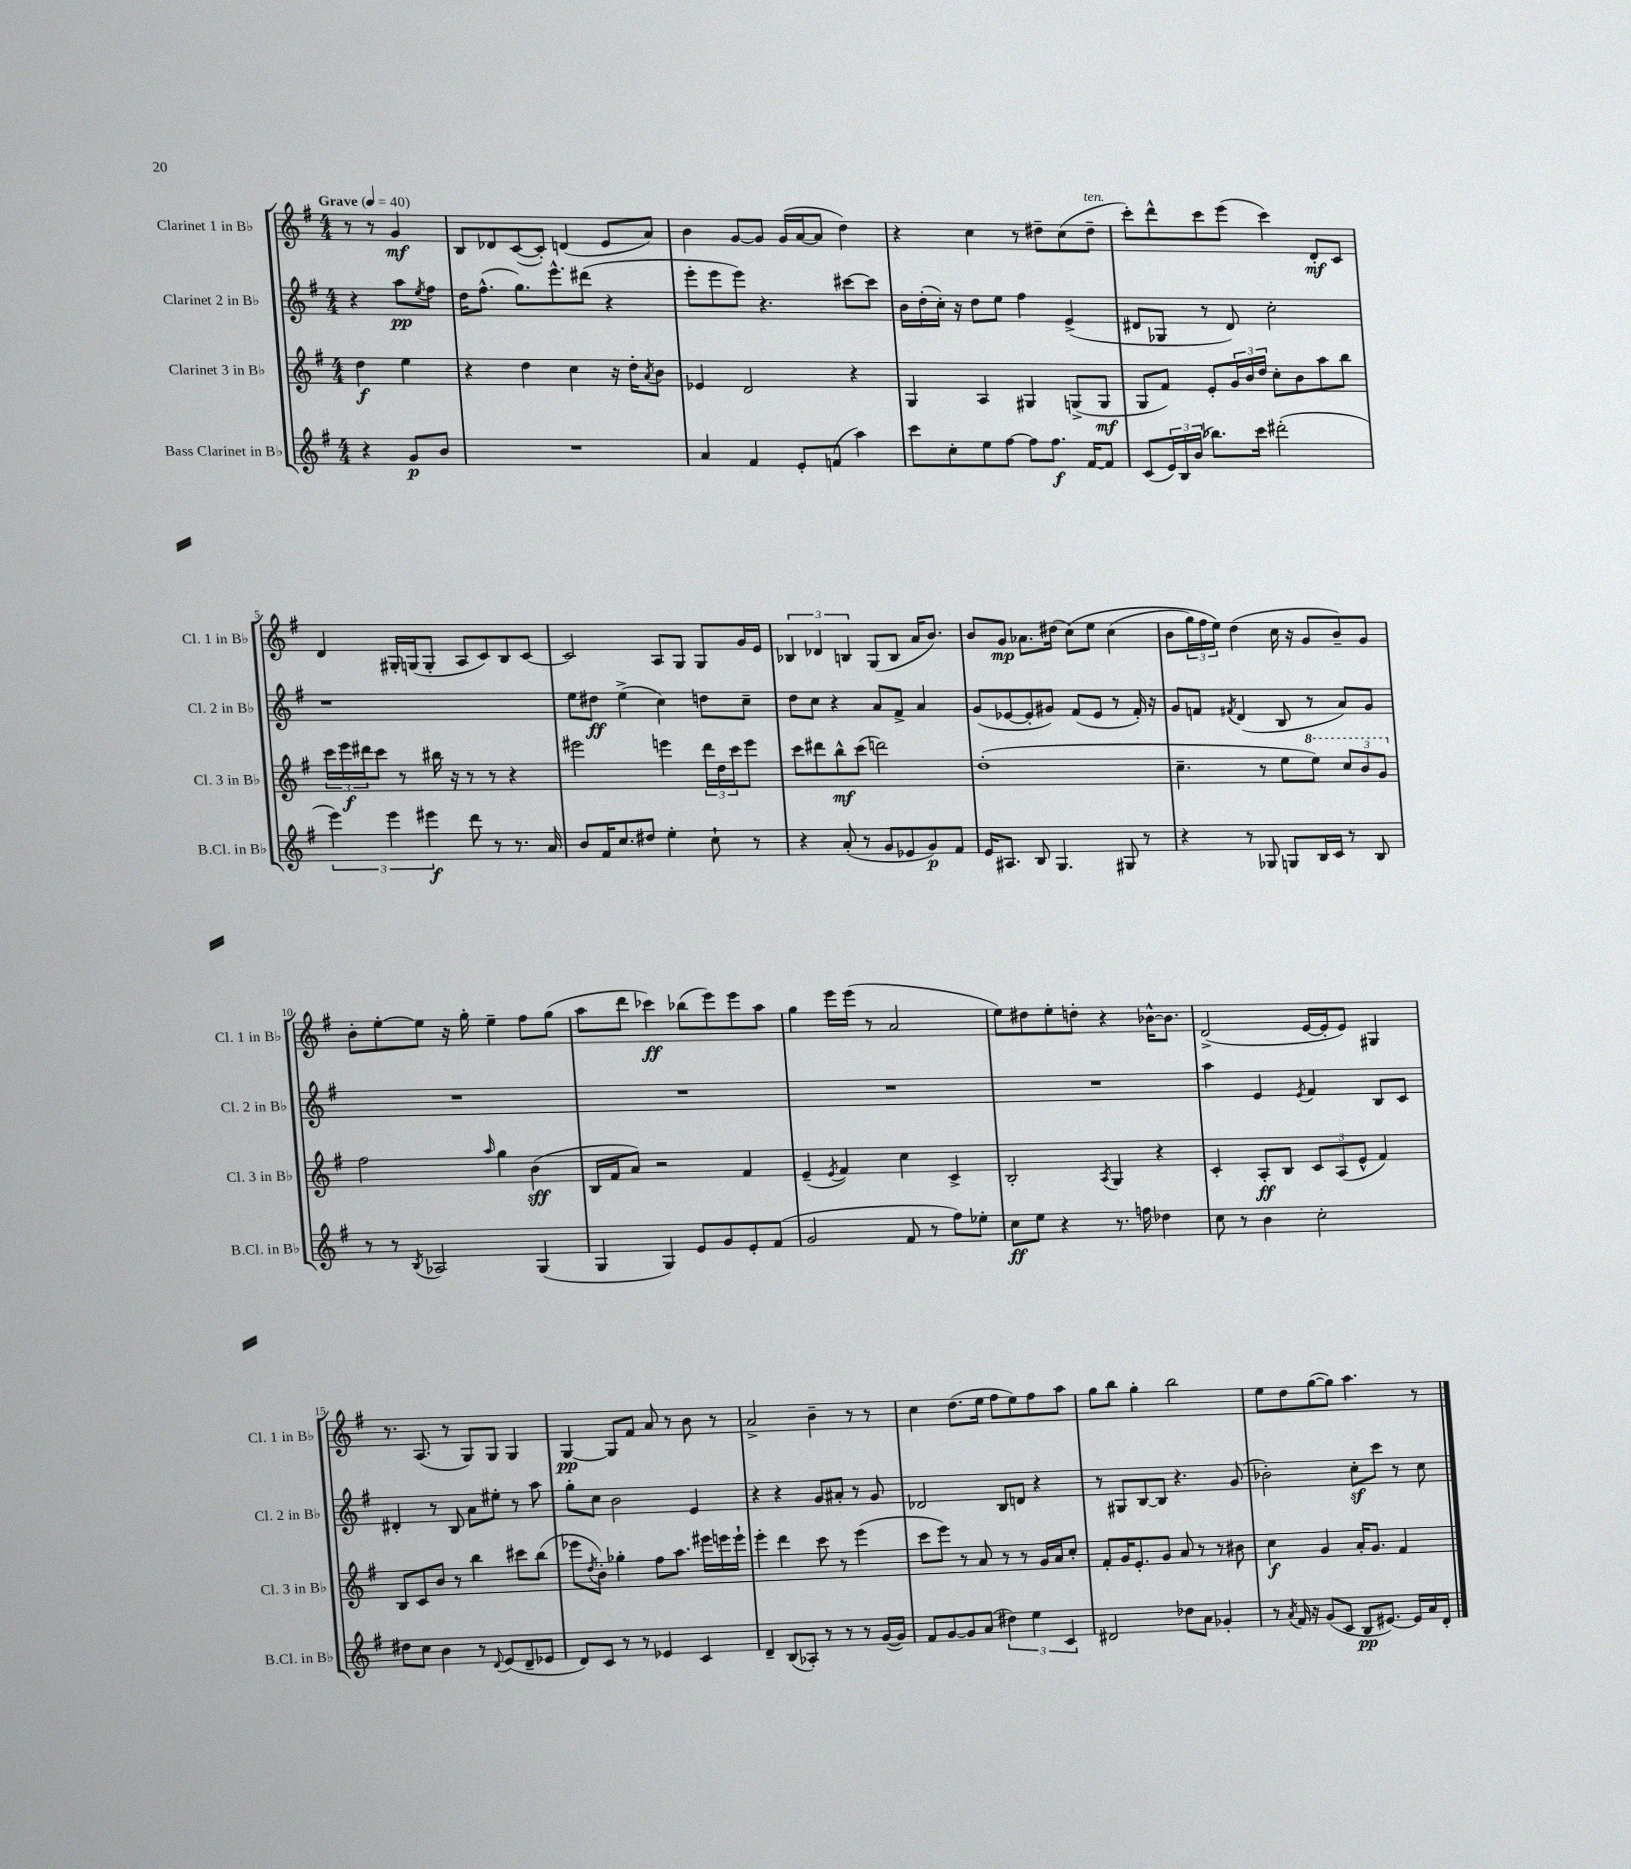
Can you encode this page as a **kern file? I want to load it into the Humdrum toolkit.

**kern	**kern	**kern	**kern
*staff4	*staff3	*staff2	*staff1
*clefG2	*clefG2	*clefG2	*clefG2
*k[f#]	*k[f#]	*k[f#]	*k[f#]
*M4/4	*M4/4	*M4/4	*M4/4
*MM40	*MM40	*MM40	*MM40
4r	4dd	4r	8r
.	.	.	8r
8g	4ee	8aa	4g
.	.	8qee	.
8b	.	8ff#	.
=	=	=	=
1r	4r	16dd	8B
.	.	(8.ff#^^	.
.	.	.	8d-
.	4dd	8.gg)	([8c
.	.	.	8c'])
.	.	8.eee^^	.
.	4cc	.	(4d
.	.	(8ddd#	.
.	16r	4r	8e
.	16dd'	.	.
.	8qa	.	.
.	8b	.	8a)
=	=	=	=
4a	4e-	8eee'	4b
.	.	8eee	.
4f#	2d	8eee)	[8g
.	.	4.r	8g]
8e'	.	.	(16g
.	.	.	[16a
(8f	.	.	8a]
4aa)	4r	[8ccc#	4dd)
.	.	8ccc#]	.
=	=	=	=
8ccc	4G	16b	4r
.	.	(16dd'	.
8cc'	.	16cc')	.
.	.	16r	.
8ee	4A	8dd	4cc
[8ff#	.	8ee	.
8ff#]	4G#	4ff#	8r
8.ff#	.	.	8dd#~
.	(8G^	(4e^	(8cc
[16f#	.	.	.
8f#]	8G	.	8dd#~
=	=	=	=
(8c	8G	8d#	8ccc')
24e)	8f#)	8G-	8ddd^^
24B	.	.	.
(24b	.	.	.
8.bb-)	8e'	8r	8ccc
.	24g	8d#)	(8eee
.	24b	.	.
16ccc	.	.	.
.	24dd	.	.
(2ddd#'	8cc'	2cc'	4ccc)
.	8b	.	.
.	8aa	.	8d'
.	8bb	.	8c
=	=	=	=
6eee)	24ccc	1r	4d
.	24eee	.	.
.	24ddd#	.	.
.	8ccc	.	.
6eee	.	.	.
.	8r	.	16G#'
.	.	.	(16G
6eee#	.	.	.
.	16bb#	.	8G'
.	16r	.	.
8ddd	8r	.	8A
8r	8r	.	8c)
8.r	4r	.	8B
.	.	.	[8c
16a	.	.	.
=	=	=	=
8b	2eee#	8ee	2c]
16f#	.	8dd#	.
8.cc	.	.	.
.	.	(4ee^	.
8dd#	.	.	.
4ee'	4eee	4cc)	8A
.	.	.	8G
8cc`	24ddd	8dd	8G
.	24dd	.	.
.	24ccc	.	.
8r	8eee	8cc~	16g
.	.	.	16e
=	=	=	=
4r	8ccc	8dd	6B-
.	8ddd#	8cc	.
.	.	.	6d-
(8a'	8bb^^	4r	.
.	.	.	6B
8r	(8ccc	.	.
8g	2ddd)	8a	(8G
8e-	.	8f#^	8B
8g)	.	4a	16a
.	.	.	8.b)
8f#	.	.	.
=	=	=	=
16e	(1dd'	(8g	8b
8.A#	.	.	.
.	.	[8e-	8g
8B	.	8e-']	8.a-
4.G	.	8g#)	.
.	.	.	(16dd#
.	.	(8f#	&(8cc)
.	.	8e-	8ee
8G#	.	8r	(4cc
8r	.	16f#')	.
.	.	16r	.
=	=	=	=
4r	4.cc~	8g	8b
.	.	8f	24gg)
.	.	.	24ff#
.	.	.	24ee&)
.	.	8qf#	.
8r	.	(4d	(4dd
8G-	8r	.	.
8G	8ee	8B	16cc
.	.	.	16r
16B	8eee)	8r	8g
16c	.	.	.
8r	12ccc	8a)	8b~)
.	12bb	.	.
8B	.	8g	8g
.	12gg	.	.
=	=	=	=
8r	2ff#	1r	8b'
8r	.	.	[8ee'
8qB	.	.	.
2A-	.	.	8ee]
.	.	.	16r
.	.	.	16gg'
.	16qqaa	.	.
.	4gg	.	4ee~
(4G	(4b	.	8ff#
.	.	.	(8gg
=	=	=	=
4G	16B	1r	8aa
.	16f#	.	.
.	8a)	.	8ddd
4G)	2r	.	4ccc-)
8e	.	.	(8bb-
8g	.	.	8eee)
8e'	4f#	.	8eee
(8f#	.	.	8aa
=	=	=	=
2g	(4e~	1r	4gg
.	8qe	.	.
.	4f#)	.	16eee
.	.	.	(16eee
.	.	.	8r
8f#	4cc	.	2a
8r	.	.	.
8ff#)	4c^	.	.
8ee-'	.	.	.
=	=	=	=
8cc	2B'	1r	8ee)
8ee	.	.	8dd#
4r	.	.	8ee'
.	.	.	8dd'
.	8qA	.	.
8.r	4G	.	4r
16ff	.	.	.
4dd-	4r	.	[16b-^^
.	.	.	8.b-]
=	=	=	=
8cc	4c'	4aa	(2d^
8r	.	.	.
4b	8A'	4e	.
.	8B	.	.
.	.	8qe	.
2cc'	12c	4f#	[16e
.	.	.	16e']
.	(12A	.	.
.	.	.	8e)
.	12e^^	.	.
.	4f#)	8B	4G#
.	.	8c	.
=	=	=	=
8dd#	8B	4d#'	8.r
8cc	8c	.	.
.	.	.	(8.A
4b	8b	8r	.
.	8r	8B	8r
8r	4bb	8a	8G)
8qqd	.	.	.
(8e	.	8ee#'	8G
8d~	8ccc#	8r	4G
8e-	(8bb	8aa	.
=	=	=	=
8d)	8eee-	8gg'	[4G
.	8qdd	.	.
8c	8b')	8cc	.
8r	4gg-'	2b	8G]
8r	.	.	8f#
4e-	8ff#	.	8a
.	8.aa	.	8r
4c	.	4e	8b
.	16eee#	.	.
.	16eee	.	8r
.	16eee`	.	.
=	=	=	=
4d~	4eee'	4r	2a^
(8B	4ddd	4r	.
8A-')	.	.	.
8r	8ccc	8g	4b~
8r	8r	8a#'	.
8r	(4eee	8r	8r
([16g	.	8g	8r
16g])	.	.	.
=	=	=	=
8f#	8ccc	2d-	4cc
[8g	8eee)	.	.
8g]	8r	.	(8.dd
(8a	8a	.	.
.	.	.	16ee
6dd#)	8r	8B	8ff#
.	8r	8d	8ee)
6ee	.	.	.
.	16g	4r	8ff#
.	16a	.	.
6c	.	.	.
.	8cc'	.	8aa
=	=	=	=
2d#	8f#'	8r	8gg
.	16g	8G#	8bb
.	8.e'	.	.
.	.	[8B	4gg'
.	8g	8B]	.
8dd-	8a	4.r	2bb
8a	8r	.	.
4g-'	8r	.	.
.	8b#	(8g	.
=	=	=	=
8r	4cc	2b-')	8ee
8qa	.	.	.
16f#	.	.	8dd
16r	.	.	.
(8g	4g	.	([8gg
8c	.	.	8gg])
8B	16a'	8cc'	4.aa
.	8.g	.	.
[8.e#)	.	8ccc	.
.	4f#	8r	.
16e#]	.	.	.
16a	.	8cc	8r
16d'	.	.	.
==	==	==	==
*-	*-	*-	*-
